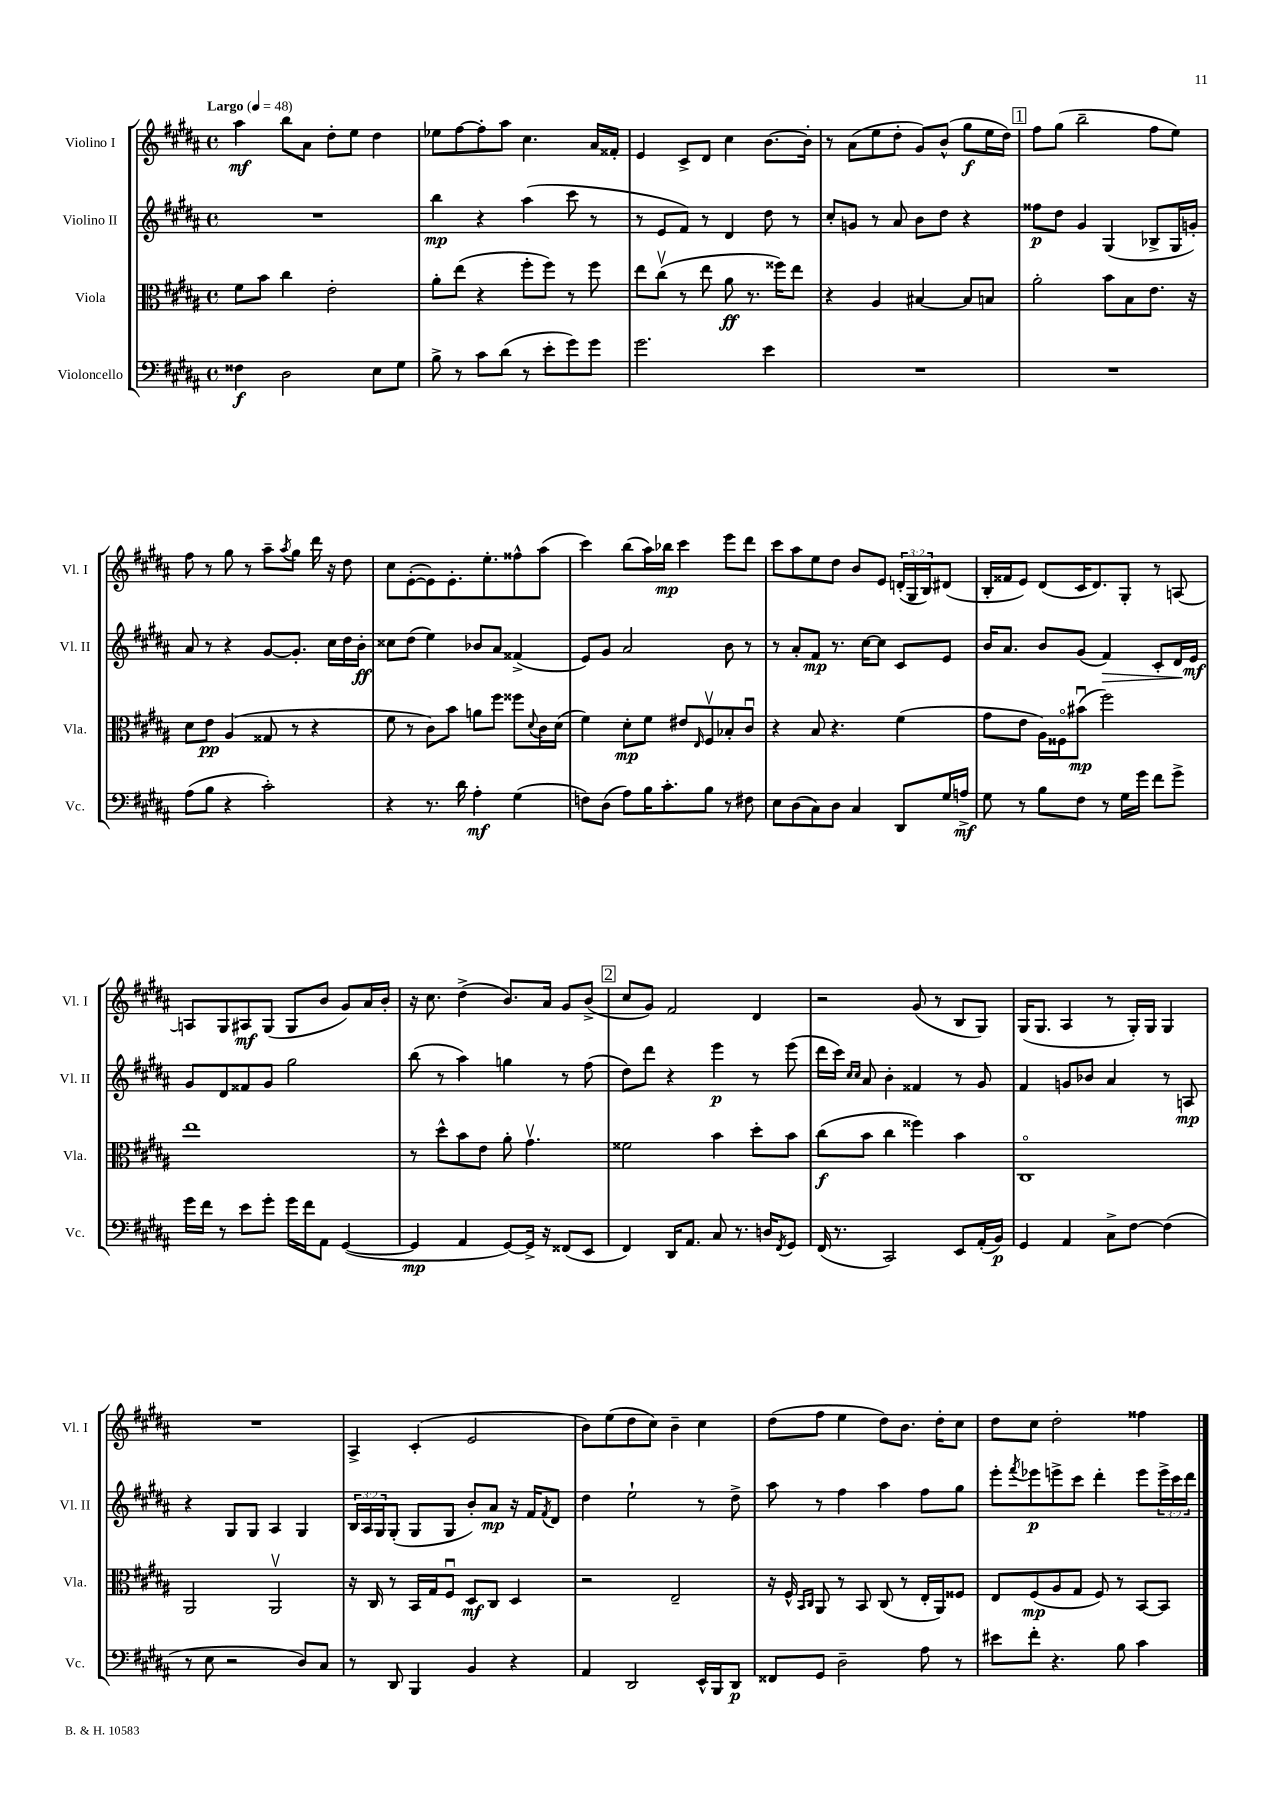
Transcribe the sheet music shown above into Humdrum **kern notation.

**kern	**dynam	**kern	**dynam	**kern	**dynam	**kern	**dynam
*part4	*part4	*part3	*part3	*part2	*part2	*part1	*part1
*staff4	*staff4	*staff3	*staff3	*staff2	*staff2	*staff1	*staff1
*I"Violoncello	*	*I"Viola	*	*I"Violino II	*	*I"Violino I	*
*I'Vc.	*	*I'Vla.	*	*I'Vl. II	*	*I'Vl. I	*
*clefF4	*	*clefC3	*	*clefG2	*	*clefG2	*
*k[f#c#g#d#a#]	*	*k[f#c#g#d#a#]	*	*k[f#c#g#d#a#]	*	*k[f#c#g#d#a#]	*
*M4/4	*	*M4/4	*	*M4/4	*	*M4/4	*
*met(c)	*	*met(c)	*	*met(c)	*	*met(c)	*
*MM48	*	*MM48	*	*MM48	*	*MM48	*
=1	=1	=1	=1	=1	=1	=1	=1
!	!	!	!	!	!	!LO:TX:a:B:t=Largo	!
4F##X\	f	8f#\L	.	1r	.	4aa#\	mf
.	.	8b\J	.	.	.	.	.
2D#\	.	4cc#\	.	.	.	8bb\L	.
.	.	.	.	.	.	8a#\J	.
.	.	2e'\	.	.	.	8dd#'\L	.
.	.	.	.	.	.	8ee\J	.
8E\L	.	.	.	.	.	4dd#\	.
8G#\J	.	.	.	.	.	.	.
=2	=2	=2	=2	=2	=2	=2	=2
8B^\	.	8a#'\L	.	4bb\	mp	8ee-X\L	.
8r	.	(8ee\J	.	.	.	[8ff#\	.
8c#\L	.	4r	.	4r	.	8ff#'\]	.
(8d#\J	.	.	.	.	.	8aa#\J	.
8r	.	8ff#'\L	.	(4aa#\	.	4.cc#\	.
8e'\L	.	8ff#\J)	.	.	.	.	.
8g#\)	.	8r	.	8ccc#\	.	.	.
8g#\J	.	8ff#\	.	8r	.	16a#/LL	.
.	.	.	.	.	.	16f##X'/JJ	.
=3	=3	=3	=3	=3	=3	=3	=3
2.g#\	.	8ee\L	.	8r	.	4e/	.
.	.	(8cc#v\J	.	8e/L	.	.	.
.	.	8r	.	8f#/J)	.	8c#^/L	.
.	.	8ee\	.	8r	.	8d#/J	.
.	.	8a#\	ff	4d#/	.	4cc#\	.
.	.	8.r	.	.	.	.	.
4e\	.	.	.	8dd#\	.	[8.b\L	.
.	.	16ff##X\KL)	.	.	.	.	.
.	.	8ee\J	.	8r	.	.	.
.	.	.	.	.	.	16b'\Jk]	.
=4	=4	=4	=4	=4	=4	=4	=4
1r	.	4r	.	8cc#'/L	.	8r	.
.	.	.	.	8gn/J	.	(8a#\L	.
.	.	4A#/	.	8r	.	8ee\	.
.	.	.	.	8a#/	.	8dd#'\J	.
.	.	[4B#X/	.	8b\L	.	8g#/L)	.
.	.	.	.	8dd#\J	.	(8b^^/J	.
.	.	8B#/L]	.	4r	.	8gg#\L	f
.	.	8Bn/J	.	.	.	16ee\L	.
.	.	.	.	.	.	16dd#\JJ)	.
!!LO:REH:place=s1:t=1
=5	=5	=5	=5	=5	=5	=5	=5
1r	.	2a#'\	.	8ff##X\L	p	8ff#\L	.
.	.	.	.	8dd#\J	.	(8gg#\J	.
.	.	.	.	4g#/	.	2bb~\	.
.	.	8b\L	.	(4G#/	.	.	.
.	.	8B\	.	.	.	.	.
.	.	8.e\J	.	8B-X^/L	.	8ff#\L	.
.	.	.	.	16G#/L	.	8ee\J)	.
.	.	16r	.	16gn'/JJ)	.	.	.
!!LO:LB:g=z
=6	=6	=6	=6	=6	=6	=6	=6
(8A#\L	.	8d#\L	.	8a#/	.	8ff#\	.
8B\J	.	8e\J	pp	8r	.	8r	.
4r	.	(4A#/	.	4r	.	8gg#\	.
.	.	.	.	.	.	8r	.
2c#'\)	.	8G##X/	.	[8g#/L	.	8aa#~\L	.
.	.	.	.	.	.	8qaa#/	.
.	.	8r	.	8.g#'/J]	.	8gg#\J	.
.	.	4r	.	.	.	16ddd#\	.
.	.	.	.	16cc#\LL	.	16r	.
.	.	.	.	16dd#\	.	8dd#\	.
.	.	.	.	16b'\JJ	ff	.	.
=7	=7	=7	=7	=7	=7	=7	=7
4r	.	8f#\	.	8cc##X\L	.	8cc#\L	.
.	.	8r	.	(8dd#\J	.	([8e'\	.
8.r	.	8c#\L)	.	4ee\)	.	8e\])	.
.	.	8b\J	.	.	.	8.e'\	.
16d#\	.	.	.	.	.	.	.
4A#'\	mf	8an\L	.	8b-X/L	.	.	.
.	.	.	.	.	.	8.ee'\	.
.	.	8ff#\J	.	8a#/J	.	.	.
(4G#\	.	8ff##X\L	.	(4f##X^/	.	8ff##X^^\	.
.	.	8qqd#/	.	.	.	.	.
.	.	16c#\L	.	.	.	(8aa#\J	.
.	.	(16d#\JJ	.	.	.	.	.
=8	=8	=8	=8	=8	=8	=8	=8
8Fn\L)	.	4f#\)	.	8e/L)	.	4ccc#\)	.
(8D#\J	.	.	.	8g#/J	.	.	.
8A#\L)	.	8d#'\L	mp	2a#/	.	(8bb\L	.
16B\K	.	8f#\J	.	.	.	16aa#\L)	.
8.c#'\	.	.	.	.	.	16bb-X\JJ	mp
.	.	8e#X/L	.	.	.	4ccc#\	.
.	.	16qqE/	.	.	.	.	.
8B\J	.	8F#v/	.	.	.	.	.
8r	.	8B-X'/	.	8b\	.	8eee\L	.
8F#X\	.	8c#u/J	.	8r	.	8ddd#\J	.
=9	=9	=9	=9	=9	=9	=9	=9
8E\L	.	4r	.	8r	.	8ccc#\L	.
(8D#\	.	.	.	8a#'/L	.	8aa#\	.
8C#\)	.	8B/	.	8f#/J	mp	8ee\	.
8D#\J	.	4.r	.	8.r	.	8dd#\J	.
4C#/	.	.	.	.	.	8b/L	.
.	.	.	.	[16cc#\KL	.	.	.
.	.	.	.	8cc#\J]	.	8e/J	.
8DD#/L	.	(4f#\	.	8c#/L	.	(24dn'/LL	.
.	.	.	.	.	.	24G#/	.
.	.	.	.	.	.	24B/J)	.
16G#/L	.	.	.	8e/J	.	(8d#X/J	.
16An^/JJ	mf	.	.	.	.	.	.
=10	=10	=10	=10	=10	=10	=10	=10
8G#\	.	8g#\L	.	16b/KL	.	16B'/LL	.
.	.	.	.	8.a#/J	.	16f##X/J	.
8r	.	8e\J	.	.	.	8e/J)	.
8B\L	.	16A#\LL)	.	8b/L	.	(8d#/L	.
.	.	16F##X\J	.	.	.	.	.
8F#\J	.	(8b#Xu\J	mp	(8g#/J	.	16c#/K	.
.	.	.	.	.	.	8.d#/)	.
!	!	!	!	!	!LO:HP:b	!	!
8r	.	2ff#\)	.	4f#/)	>	.	.
16G#\LL	.	.	.	.	.	8G#'/J	.
16g#\JJ	.	.	.	.	.	.	.
8f#\L	.	.	.	8c#'/L	.	8r	.
8g#^\J	.	.	.	16d#/L	.	[8An/	.
.	.	.	.	16e/JJ	] mf	.	.
!!LO:LB:g=z
=11	=11	=11	=11	=11	=11	=11	=11
16g#\LL	.	1ee	.	8g#/L	.	8An/L]	.
16f#\JJ	.	.	.	.	.	.	.
8r	.	.	.	8d#/	.	8G#/	.
8e\L	.	.	.	8f##X/	.	8A#X/	mf
8g#'\J	.	.	.	8g#/J	.	(8G#/J	.
16g#\LL	.	.	.	2gg#\	.	8G#/L	.
16f#\J	.	.	.	.	.	.	.
8AA#\J	.	.	.	.	.	8b/J	.
([4GG#/	.	.	.	.	.	8g#/L)	.
.	.	.	.	.	.	16a#/L	.
.	.	.	.	.	.	16b'/JJ	.
=12	=12	=12	=12	=12	=12	=12	=12
4GG#/]	mp	8r	.	(8bb\	.	16r	.
.	.	.	.	.	.	8.cc#\	.
.	.	8dd#^^\L	.	8r	.	.	.
4AA#/	.	8b\	.	4aa#\)	.	(4dd#^\	.
.	.	8e\J	.	.	.	.	.
[8GG#/L)	.	8a#'\	.	4ggn\	.	8.b/L)	.
16GG#^/Jk]	.	4.g#v\	.	.	.	.	.
16r	.	.	.	.	.	16a#/Jk	.
(8FF##X/L	.	.	.	8r	.	8g#/L	.
8EE/J	.	.	.	(8ff#\	.	(8b^/J	.
!!LO:REH:place=s1:t=2
=13	=13	=13	=13	=13	=13	=13	=13
4FF#/)	.	2f##X\	.	8dd#\L)	.	8cc#/L	.
.	.	.	.	8ddd#\J	.	8g#/J)	.
16DD#/KL	.	.	.	4r	.	2f#/	.
8.AA#/J	.	.	.	.	.	.	.
8C#/	.	4b\	.	4eee\	p	.	.
8.r	.	.	.	.	.	.	.
.	.	8dd#'\L	.	8r	.	4d#/	.
16Dn/KL	.	.	.	.	.	.	.
8qFF#/	.	.	.	.	.	.	.
8GG#/J	.	8b\J	.	(8eee\	.	.	.
=14	=14	=14	=14	=14	=14	=14	=14
(16FF#/	.	(8cc#\L	f	16ddd#\LL	.	2r	.
8.r	.	.	.	16ccc#\JJ)	.	.	.
.	.	.	.	16qqcc#/LL	.	.	.
.	.	.	.	16qqcc#/JJ	.	.	.
.	.	8b\J	.	8a#/	.	.	.
2CC#/)	.	4cc#\	.	4b'\	.	.	.
.	.	4ff##X\)	.	4f##X/	.	(8g#/	.
.	.	.	.	.	.	8r	.
8EE/L	.	4b\	.	8r	.	8B/L	.
(16AA#'/L	.	.	.	8g#/	.	8G#/J)	.
16BB/JJ)	p	.	.	.	.	.	.
=15	=15	=15	=15	=15	=15	=15	=15
4GG#/	.	1C#	.	4f#/	.	(16G#/KL	.
.	.	.	.	.	.	8.G#/J	.
4AA#/	.	.	.	8gn/L	.	4A#/	.
.	.	.	.	8b-X/J	.	.	.
8C#^\L	.	.	.	4a#/	.	8r	.
[8F#\J	.	.	.	.	.	16G#'/LL)	.
.	.	.	.	.	.	16G#/JJ	.
(4F#\]	.	.	.	8r	.	4G#/	.
.	.	.	.	8An/	mp	.	.
!!LO:LB:g=z
=16	=16	=16	=16	=16	=16	=16	=16
8r	.	2AA#/	.	4r	.	1r	.
8E\	.	.	.	.	.	.	.
2r	.	.	.	8G#/L	.	.	.
.	.	.	.	8G#/J	.	.	.
.	.	2AA#v/	.	4A#/	.	.	.
8D#/L)	.	.	.	4G#/	.	.	.
8C#/J	.	.	.	.	.	.	.
=17	=17	=17	=17	=17	=17	=17	=17
8r	.	16r	.	24B/LL	.	4A#^/	.
.	.	.	.	24A#/	.	.	.
.	.	16C#/	.	.	.	.	.
.	.	.	.	24G#/J	.	.	.
8DD#/	.	8r	.	(8G#'/J	.	.	.
4BBB/	.	16BB/LL	.	8G#/L	.	(4c#'/	.
.	.	16G#/J	.	.	.	.	.
.	.	8F#u/J	.	8G#/J	.	.	.
4BB/	.	8D#/L	mf	8b'/L)	.	2e/	.
.	.	8C#/J	.	8a#/J	mp	.	.
4r	.	4D#/	.	16r	.	.	.
.	.	.	.	16f#/KL	.	.	.
.	.	.	.	8qf#/	.	.	.
.	.	.	.	8d#/J	.	.	.
=18	=18	=18	=18	=18	=18	=18	=18
4AA#/	.	2r	.	4dd#\	.	8b\L)	.
.	.	.	.	.	.	(8ee\	.
2DD#/	.	.	.	2ee`\	.	8dd#\	.
.	.	.	.	.	.	8cc#\J)	.
.	.	2E~/	.	.	.	4b~\	.
16EE^^/LL	.	.	.	8r	.	4cc#\	.
16BBB/J	.	.	.	.	.	.	.
8DD#/J	p	.	.	8dd#^\	.	.	.
=19	=19	=19	=19	=19	=19	=19	=19
8FF##X/L	.	16r	.	8aa#\	.	(8dd#\L	.
.	.	16F#^^/	.	.	.	.	.
.	.	16qqBB/LL	.	.	.	.	.
.	.	16qqC#/JJ	.	.	.	.	.
8GG#/J	.	8AA#/	.	8r	.	8ff#\J	.
2D#~\	.	8r	.	4ff#\	.	4ee\	.
.	.	8BB/	.	.	.	.	.
.	.	(8C#/	.	4aa#\	.	8dd#\L)	.
.	.	8r	.	.	.	8.b\J	.
8A#\	.	16E'/LL	.	8ff#\L	.	.	.
.	.	16AA#/J)	.	.	.	16dd#'\KL	.
8r	.	8F##X/J	.	8gg#\J	.	8cc#\J	.
=20	=20	=20	=20	=20	=20	=20	=20
8e#X\L	.	8E/L	.	8eee'\L	.	8dd#\L	.
.	.	.	.	8qfff#/	.	.	.
8f#'\J	.	(8F#/	mp	8eee-X\	p	8cc#\J	.
4.r	.	8A#/	.	8eeen^\	.	2dd#'\	.
.	.	8G#/J	.	8ccc#\J	.	.	.
.	.	8F#/)	.	4ddd#'\	.	.	.
8B\	.	8r	.	.	.	.	.
4c#\	.	[8BB/L	.	8eee\L	.	4ff##X\	.
.	.	8BB/J]	.	24eee^\L	.	.	.
.	.	.	.	24ccc#\	.	.	.
.	.	.	.	24ddd#\JJ	.	.	.
==	==	==	==	==	==	==	==
*-	*-	*-	*-	*-	*-	*-	*-
